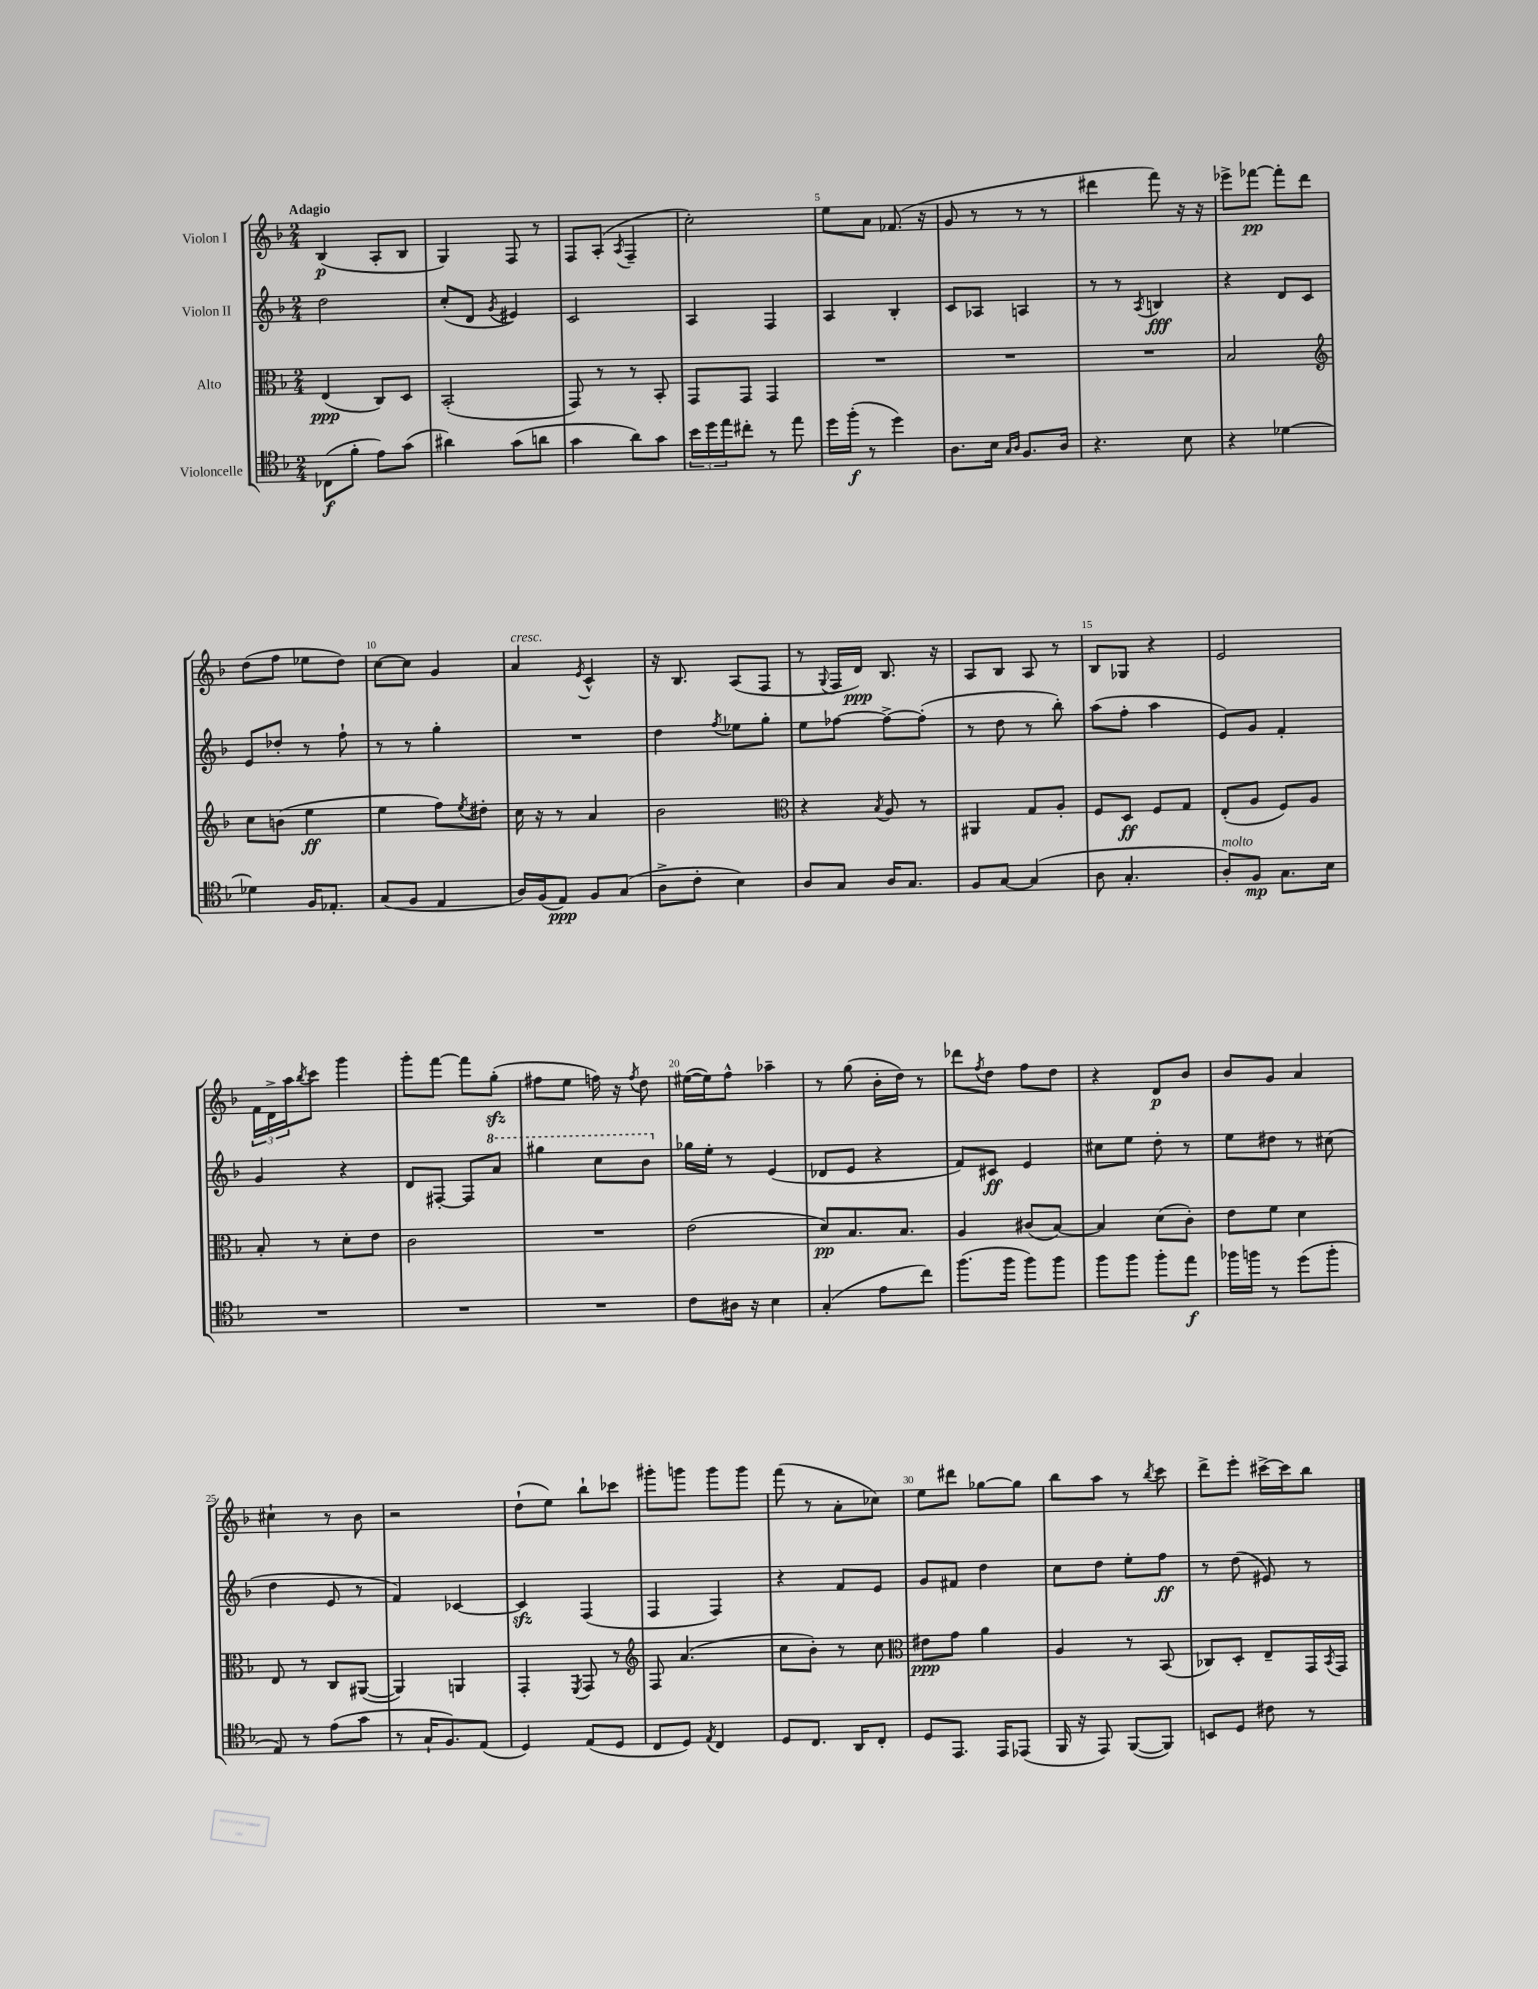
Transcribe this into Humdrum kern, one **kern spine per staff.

**kern	**kern	**kern	**kern
*staff4	*staff3	*staff2	*staff1
*clefC4	*clefC3	*clefG2	*clefG2
*k[b-]	*k[b-]	*k[b-]	*k[b-]
*M2/4	*M2/4	*M2/4	*M2/4
(8C-\L	(4E/	2dd\	(4B-/
8f'\J	.	.	.
8e\L)	8C/L)	.	8A'/L
(8g\J	8D/J	.	8B-/J
=	=	=	=
4a#\)	(2BB-'/	(8cc'/L	4G/)
.	.	8d/J	.
.	.	8qg/	.
(8g\L	.	4e#/)	8F/
8a\J	.	.	8r
=	=	=	=
4g\	8GG/)	2c/	8F/L
.	8r	.	(8A'/J
.	.	.	8qA/
8a\L)	8r	.	4F~/
8g\J	8BB-'/	.	.
=	=	=	=
24b-\LL	8GG/L	4A/	2cc'\)
24dd\	.	.	.
24ee\J	.	.	.
8cc#'\J	8GG/J	.	.
8r	4GG/	4F/	.
8ee\	.	.	.
=	=	=	=
16dd\LL	2r	4A/	8ee\L
(16ff'\JJ	.	.	.
8r	.	.	8a\J
4dd\)	.	4B-'/	(8.f-/
.	.	.	16r
=	=	=	=
8.A\L	2r	8c/L	8g/
.	.	8A-/J	8r
16B-\Jk	.	.	.
16qqG/LL	.	.	.
16qqA/JJ	.	.	.
8.F/L	.	4A/	8r
.	.	.	8r
16A/Jk	.	.	.
=	=	=	=
4.r	2r	8r	4ddd#\
.	.	8r	.
.	.	8qA/	.
.	.	4B/	8fff\)
8B-\	.	.	16r
.	.	.	16r
=	=	=	=
4r	2B-/	4r	8eee-^\L
.	.	.	[8fff-\J
[4d-\	.	8d/L	8fff-'\]L
.	.	8c/J	8ddd\J
=	=	=	=
*	*clefG2	*	*
4d-\]	8cc\L	8e/L	(8dd\L
.	(8b\J	8dd-'/J	8ff\J
16F/LK	4ee\	8r	8ee-\L
8.E-'/J	.	.	.
.	.	8ff`\	8dd\J)
=	=	=	=
(8G/L	4ee\	8r	[8cc\L
8F/J	.	8r	8cc\]J
4E/	8ff\L)	4gg'\	4g/
.	8qee/	.	.
.	8dd#'\J	.	.
=	=	=	=
16A/LL)	16cc\	2r	4a/
(16F/J	16r	.	.
8E/J)	8r	.	.
.	.	.	8qe/
8F/L	4a/	.	4c^^/
(8G/J	.	.	.
=	=	=	=
8A^\L	2b-\	4dd\	16r
.	.	.	8.B-/
8c'\J	.	.	.
.	.	8qff/	.
4B-\)	.	8ee-\L	(8A/L
.	.	8gg'\J	8F/J
=	=	=	=
*	*clefC3	*	*
8A/L	4r	8ee\L	8r
.	.	.	8qqG/
8G/J	.	[8ff-\J	16F/LL
.	.	.	16d/JJ)
.	8qB-/	.	.
16A/LK	8A/	8ff-^\_L	8.B-/
8.G/J	.	.	.
.	8r	(8ff-'\]J	.
.	.	.	16r
=	=	=	=
8F/L	4AA#/	8r	8A/L
[8G/J	.	8dd\	8B-/J
(4G/]	8G/L	8r	8A/
.	8A'/J	8bb-'\)	8r
=	=	=	=
8A\	8F/L	(8aa\L	8B-/L
4.G'/	8D/J	8ff'\J	8G-/J
.	8F/L	4aa\	4r
.	8G/J	.	.
=	=	=	=
8A'/L)	(8E'/L	8e/L)	2e/
8F/J	8A/J	8g/J	.
8.G\L	8F/L)	4f'/	.
.	8A/J	.	.
16B-\Jk	.	.	.
=	=	=	=
2r	8B-'/	4g/	24f\LL
.	.	.	24d^\
.	.	.	24aa\J
.	.	.	8qbb-/
.	8r	.	8ccc\J
.	8d'\L	4r	4ggg\
.	8e\J	.	.
=	=	=	=
2r	2c\	8d/L	8ggg'\L
.	.	[8F#'/J	[8fff\J
.	.	8F#/]L	8fff\]L
.	.	8aa/J	(8gg'\J
=	=	=	=
2r	2r	4ggg#\	8ff#\L
.	.	.	8ee\J
.	.	8ccc\L	16ff\)
.	.	.	16r
.	.	.	8qff/
.	.	8bb-\J	8dd\
=	=	=	=
8c\L	(2e\	16gg-\LL	([16ee#\LL
.	.	16ee'\JJ	16ee#\]J)
16A#\Jk	.	8r	8ff^^\J
16r	.	.	.
4B-\	.	(4e/	4aa-~\
=	=	=	=
(4G'/	8d/L)	8d-/L	8r
.	8.B-/	8e/J	(8gg\
8e\L	.	4r	16b-'\LL
.	8.B-/J	.	16dd\JJ)
8cc\J)	.	.	8r
=	=	=	=
(8.ff\L	4A/	8f/L)	8ddd-\L
.	.	.	8qff/
.	.	8c#/J	8dd\J
16ff\Jk	.	.	.
8ff\L)	(8c#/L	4e/	8ff\L
8ff\J	[8B-/J)	.	8dd\J
=	=	=	=
8ff\L	4B-/]	8cc#\L	4r
8ff\J	.	8ee\J	.
8ff'\L	(8d\L	8dd'\	8d/L
8ee\J	8c'\J)	8r	8b-/J
=	=	=	=
16ff-\LL	8e\L	8ee\L	8b-/L
16ff\JJ	.	.	.
8r	8f\J	8dd#\J	8g/J
(8dd\L	4d\	8r	4a/
8ff'\J	.	(8cc#\	.
=	=	=	=
8E/)	8E/	4dd\	4cc#`\
8r	8r	.	.
(8e\L	8C/L	8e/	8r
8g\J	([8AA#/J	8r	8b-\
=	=	=	=
8r	4AA#/])	4f/)	2r
16G`/LK	.	.	.
8.F/)	.	.	.
.	4AA/	[4c-/	.
(8E/J	.	.	.
=	=	=	=
4D/)	4GG'/	4c-/]	(8dd`\L
.	.	.	8ee\J)
.	8qFF/	.	.
(8E/L	8GG/	(4F/	8bb-`\L
8D/J	8r	.	8ccc-\J
=	=	=	=
*	*clefG2	*	*
8C/L	8F/	4F/	8ggg#'\L
8D/J)	(4.a/	.	8ggg\J
8qE/	.	.	.
4C/	.	4F/)	8ggg\L
.	.	.	8ggg\J
=	=	=	=
8D/L	8cc\L	4r	(8fff\
8.C/J	8b-'\J)	.	8r
.	8r	8f/L	8a'\L
16AA/LK	.	.	.
8C'/J	8cc\	8e/J	8cc-\J)
=	=	=	=
*	*clefC3	*	*
8D/L	8e#\L	8g/L	8ee\L
8.EE/J	8g\J	8f#/J	8ddd#\J
.	4a\	4dd\	[8gg-\L
16EE/LK	.	.	.
(8EE-/J	.	.	8gg-\]J
=	=	=	=
16FF/	4A/	8cc\L	8bb-\L
16r	.	.	.
8EE/)	.	8dd\J	8aa\J
([8FF/L	8r	8ee'\L	8r
.	.	.	8qbb-/
8FF/]J)	(8BB-/	8ff\J	8ccc\
=	=	=	=
8BB/L	8C-/L)	8r	8ddd^\L
8D/J	8D'/J	(8dd\	8eee'\J
8c#\	8E~/L	8e#/)	[16ccc#^\LL
.	.	.	16ccc#\]J
8r	16GG/L	8r	8bb-\J
.	8qBB-/	.	.
.	16GG/JJ	.	.
==	==	==	==
*-	*-	*-	*-
